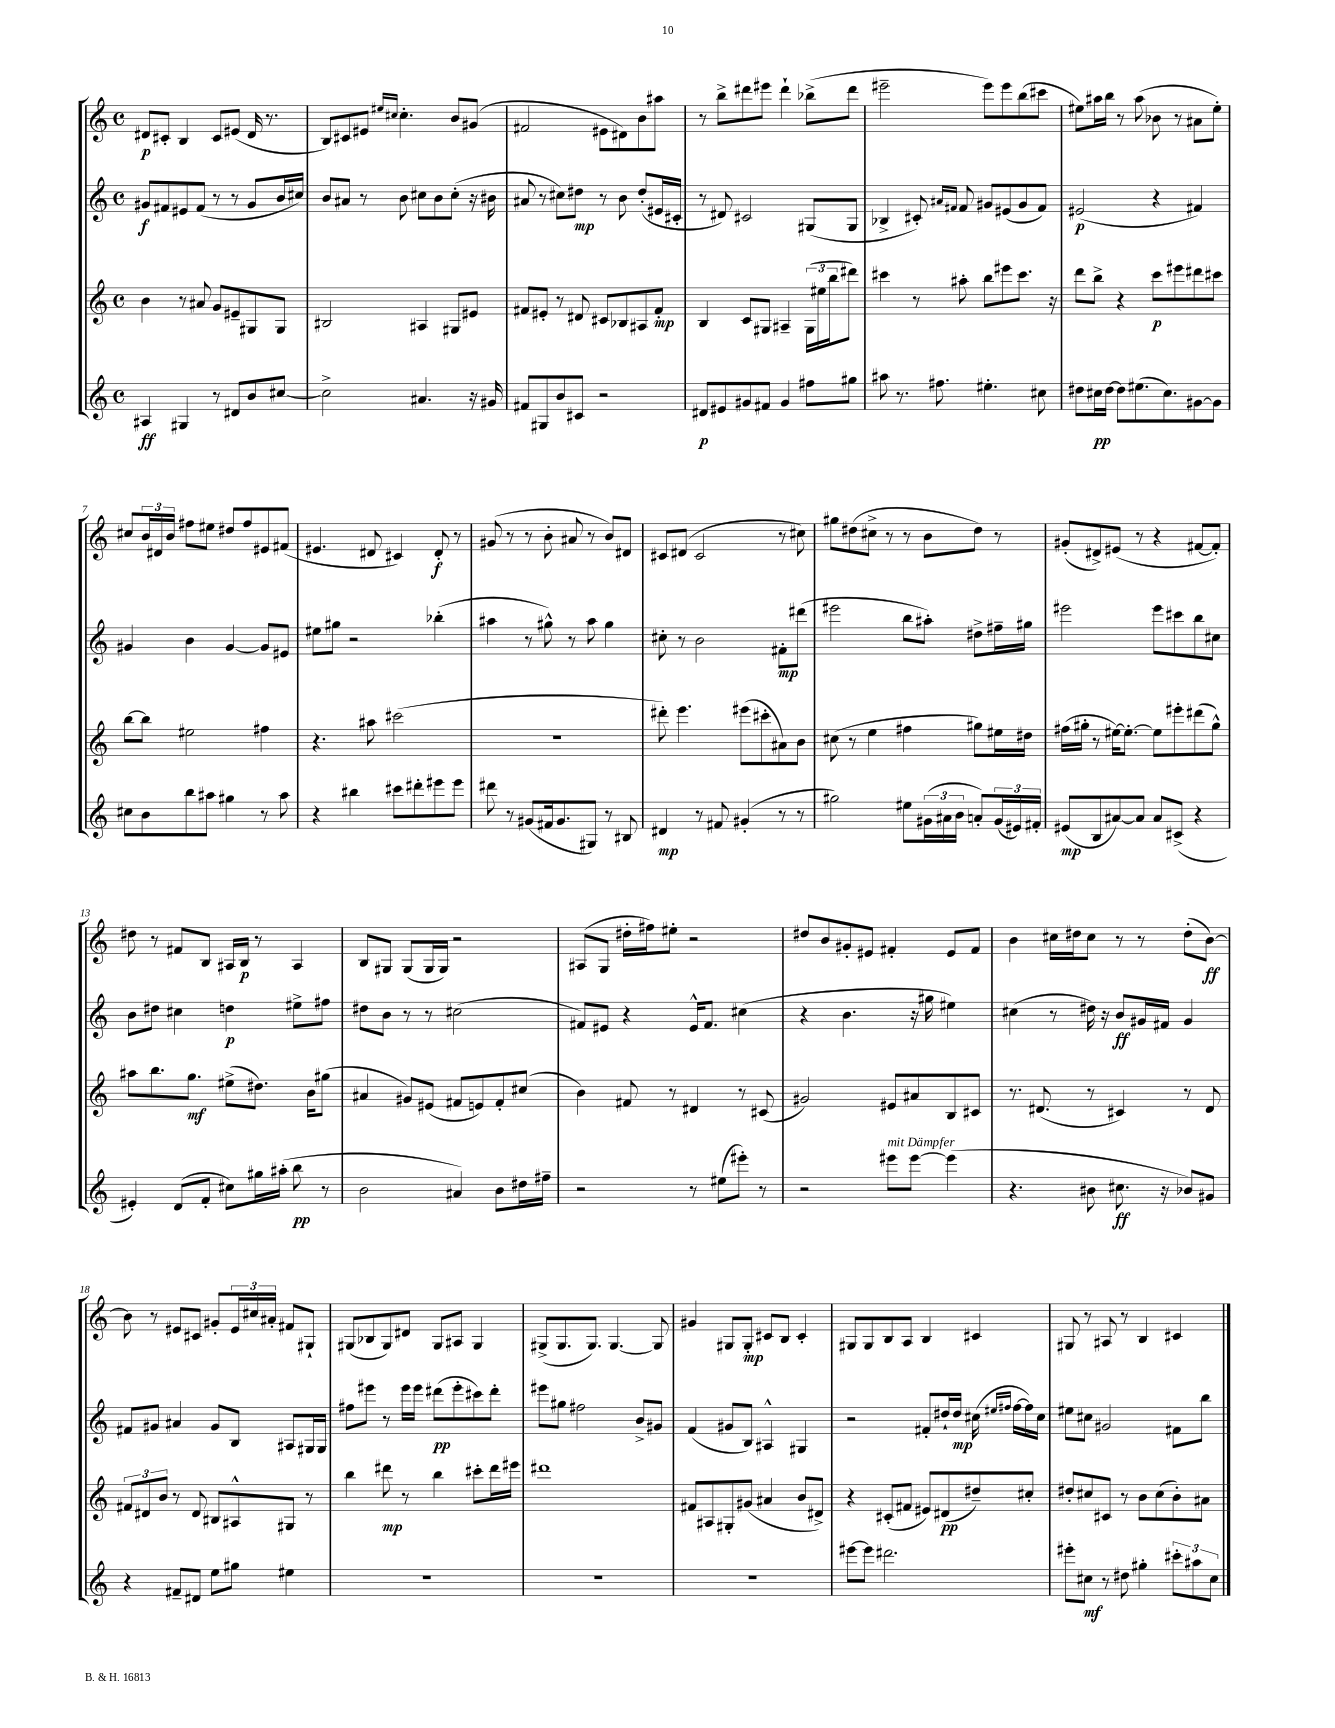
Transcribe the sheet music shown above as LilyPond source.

<<
\new StaffGroup <<
\new Staff = "s0" {
    \clef treble \key c \major \defaultTimeSignature \time 4/4
    dis'8\p cis'8-. b4 cis'8 eis'8( dis'16 r8. |
    b8) cis'8 eis'8 \grace { eis''16 cis''16 } cis''4.-. b'8 gis'8( |
    fis'2 eis'8 dis'8) b'8 ais''8 |
    r8 b''8-> dis'''8 eis'''8 dis'''4-! bes''8->( dis'''8 |
    eis'''2-- eis'''8) eis'''8 b''8( cis'''8 |
    eis''8) ais''16 b''16 r8 ais''8( bes'8 r8 ais'8 eis''8-.) |
    cis''8 \tuplet 3/2 { b'16 dis'16 b'16 } fis''8 eis''8 dis''8 fis''8 eis'8 fis'8( |
    eis'4. dis'8 cis'4) dis'8-.\f r8 |
    gis'8( r8 r8 b'8-. ais'8 r8 b'8) dis'8 |
    cis'8 dis'8( cis'2 r8 cis''8) |
    gis''8 dis''8( cis''8-> r8 r8 b'8 dis''8) r8 |
    gis'8-.( dis'8->) eis'8( r8 r4 fis'8~ fis'8-.) |
    dis''8 r8 fis'8 b8 ais16 b16\p r8 ais4 |
    b8 gis8 gis8( gis16 gis16) r2 |
    ais8( g8 dis''16-. fis''16) eis''8-. r2 |
    dis''8 b'8 gis'8-. eis'8 fis'4-. eis'8 fis'8 |
    b'4 cis''16 dis''16 cis''8 r8 r8 dis''8-.( b'8~\ff) |
    b'8 r8 eis'8 cis'8 gis'8-. \tuplet 3/2 { eis'16 cis''16 ais'16-. } fis'8 gis8-! |
    gis8( bes8 gis8) dis'8 gis8 ais8 gis4 |
    gis8->( gis8. gis8.) gis4.~ gis8 |
    gis'4 gis8 gis8-.\mp cis'8 b8 cis'4-. |
    gis8 gis8 b8 a8 b4 cis'4 |
    gis8 r8 ais8 r8 b4 cis'4 \bar "|." |
}
\new Staff = "s1" {
    \clef treble \key c \major \defaultTimeSignature \time 4/4
    gis'8\f fis'8 eis'8 fis'8( r8 r8 gis'8 b'16 cis''16) |
    b'8 ais'8 r8 b'8 cis''8 b'8 cis''8-.( r16 bis'16 |
    ais'8 r8 cis''8) dis''8\mp r8 b'8 dis''8-.( eis'16 cis'16-. |
    r8 dis'8) cis'2 gis8( gis8 |
    bes4-> cis'8-.) \grace { ais'16 fis'16 } fis'8 gis'8 eis'8( gis'8 fis'8) |
    eis'2\p( r4 fis'4) |
    gis'4 b'4 gis'4~ gis'8 eis'8 |
    eis''8 gis''8 r2 bes''4-.( |
    ais''4 r8 gis''8-^) r8 ais''8 gis''4 |
    cis''8-. r8 b'2 fis'8-.\mp dis'''8( |
    eis'''2 b''8 ais''8-.) dis''8-> fis''16-- gis''16 |
    eis'''2 eis'''8 cis'''8 b''8 cis''8 |
    b'8 dis''8 cis''4 d''4\p eis''8-> fis''8 |
    dis''8 b'8 r8 r8 cis''2( |
    fis'8) eis'8 r4 eis'16-^ fis'8. cis''4( |
    r4 b'4. r16 gis''16 eis''4) |
    cis''4( r8 dis''16) r16 b'8\ff gis'16 fis'16 gis'4 |
    fis'8 gis'8 ais'4 gis'8 b8 ais8 gis16 gis16 |
    fis''8 eis'''8 r8 eis'''16 eis'''16 dis'''8\pp( eis'''8-. cis'''8) dis'''8-. |
    eis'''8 gis''8 fis''2 b'8-> gis'8 |
    f'4( gis'8 b8) ais4-^ gis4 |
    r2 fis'8-. dis''16-! dis''16\mp cis''16( \grace { eis''16 fis''16 } fis''16~ fis''16) cis''16 |
    eis''8 cis''8 gis'2 fis'8 b''8 \bar "|." |
}
\new Staff = "s2" {
    \clef treble \key c \major \defaultTimeSignature \time 4/4
    b'4 r8 ais'8 g'8 eis'8-- gis8 gis8 |
    bis2 ais4 gis8 eis'8 |
    fis'8 eis'8-. r8 dis'8 cis'8 bes8 ais8 fis'8-.\mp |
    b4 c'8 gis8 ais4-- \tuplet 3/2 { gis16( eis''16 b''16 } dis'''8) |
    cis'''4 r8 ais''8-. b''8 eis'''8 cis'''8. r16 |
    d'''8 b''8-> r4 c'''8\p eis'''8 dis'''8 cis'''8 |
    b''8~ b''8 eis''2 fis''4 |
    r4. ais''8 cis'''2( |
    R1 |
    dis'''8-.) e'''4. eis'''8( cis'''8-. ais'8) b'8 |
    cis''8( r8 e''4 fis''4 gis''8) eis''16 dis''16 |
    fis''16( gis''16-. r8 eis''16~) eis''8.~-. eis''8 eis'''8-. dis'''8( gis''8-^) |
    ais''8 b''8. g''8.\mf eis''8->( dis''8.) b'16 gis''8( |
    ais'4 gis'8) eis'8( fis'8 e'8) fis'8-. cis''8( |
    b'4) fis'8 r8 dis'4 r8 cis'8( |
    gis'2) eis'8 ais'8 b8 cis'8 |
    r8. dis'8.( r8 cis'4) r8 dis'8 |
    \tuplet 3/2 { fis'8 dis'8 b'8 } r8 dis'8 bis8 ais8-^ gis8 r8 |
    b''4 dis'''8\mp r8 b''4 cis'''8-. dis'''16 eis'''16 |
    dis'''1 |
    fis'8 ais8 gis8-. gis'8( ais'4 b'8 dis'8->) |
    r4 cis'8-.( fis'8 eis'8) dis'8\pp( dis''8--) cis''8-. |
    dis''8-. cis''8 cis'8 r8 b'8 cis''8( b'8-.) ais'8 \bar "|." |
}
\new Staff = "s3" {
    \clef treble \key c \major \defaultTimeSignature \time 4/4
    ais4\ff gis4 r8 dis'8 b'8 cis''8~ |
    cis''2-> ais'4. r16 gis'16 |
    fis'8 gis8 b'8 cis'8 r2 |
    dis'8\p eis'8 gis'8 fis'8 gis'4 fis''8 gis''8 |
    ais''8 r8. fis''8. eis''4.-. cis''8 |
    dis''8 cis''16\pp dis''16~ dis''8 eis''8.( cis''8.) gis'8~ gis'8 |
    cis''8 b'8 b''8 ais''8 gis''4 r8 ais''8 |
    r4 bis''4 cis'''8 dis'''8-. eis'''8 eis'''8 |
    dis'''8 r8 gis'8( fis'16 gis'8. gis8) r8 bis8 |
    dis'4\mp r8 fis'8 gis'4-.( r8 r8 |
    gis''2) eis''8 \tuplet 3/2 { gis'16( ais'16 b'16 } a'8-.) \tuplet 3/2 { gis'16( eis'16) fis'16-. } |
    eis'8\mp( b8 ais'8~) ais'8 ais'8 cis'8->( r4 |
    eis'4-.) d'8( f'8-. cis''8) gis''16 ais''16-.( b''8\pp r8 |
    b'2 ais'4) b'8 dis''16 fis''16-- |
    r2 r8 eis''8( eis'''8-.) r8 |
    r2 eis'''8^\markup { \italic "mit Dämpfer" } eis'''8~ eis'''4( |
    r4. bis'8 cis''8.\ff r16 bes'8) gis'8 |
    r4 fis'8-- dis'8 e''8 gis''8 eis''4 |
    R1 |
    R1 |
    R1 |
    eis'''8~ eis'''8 dis'''2. |
    eis'''8-. cis''8\mf r8 dis''8 gis''4-. \tuplet 3/2 { cis'''8-. ais''8 cis''8 } \bar "|." |
}
>>
>>
